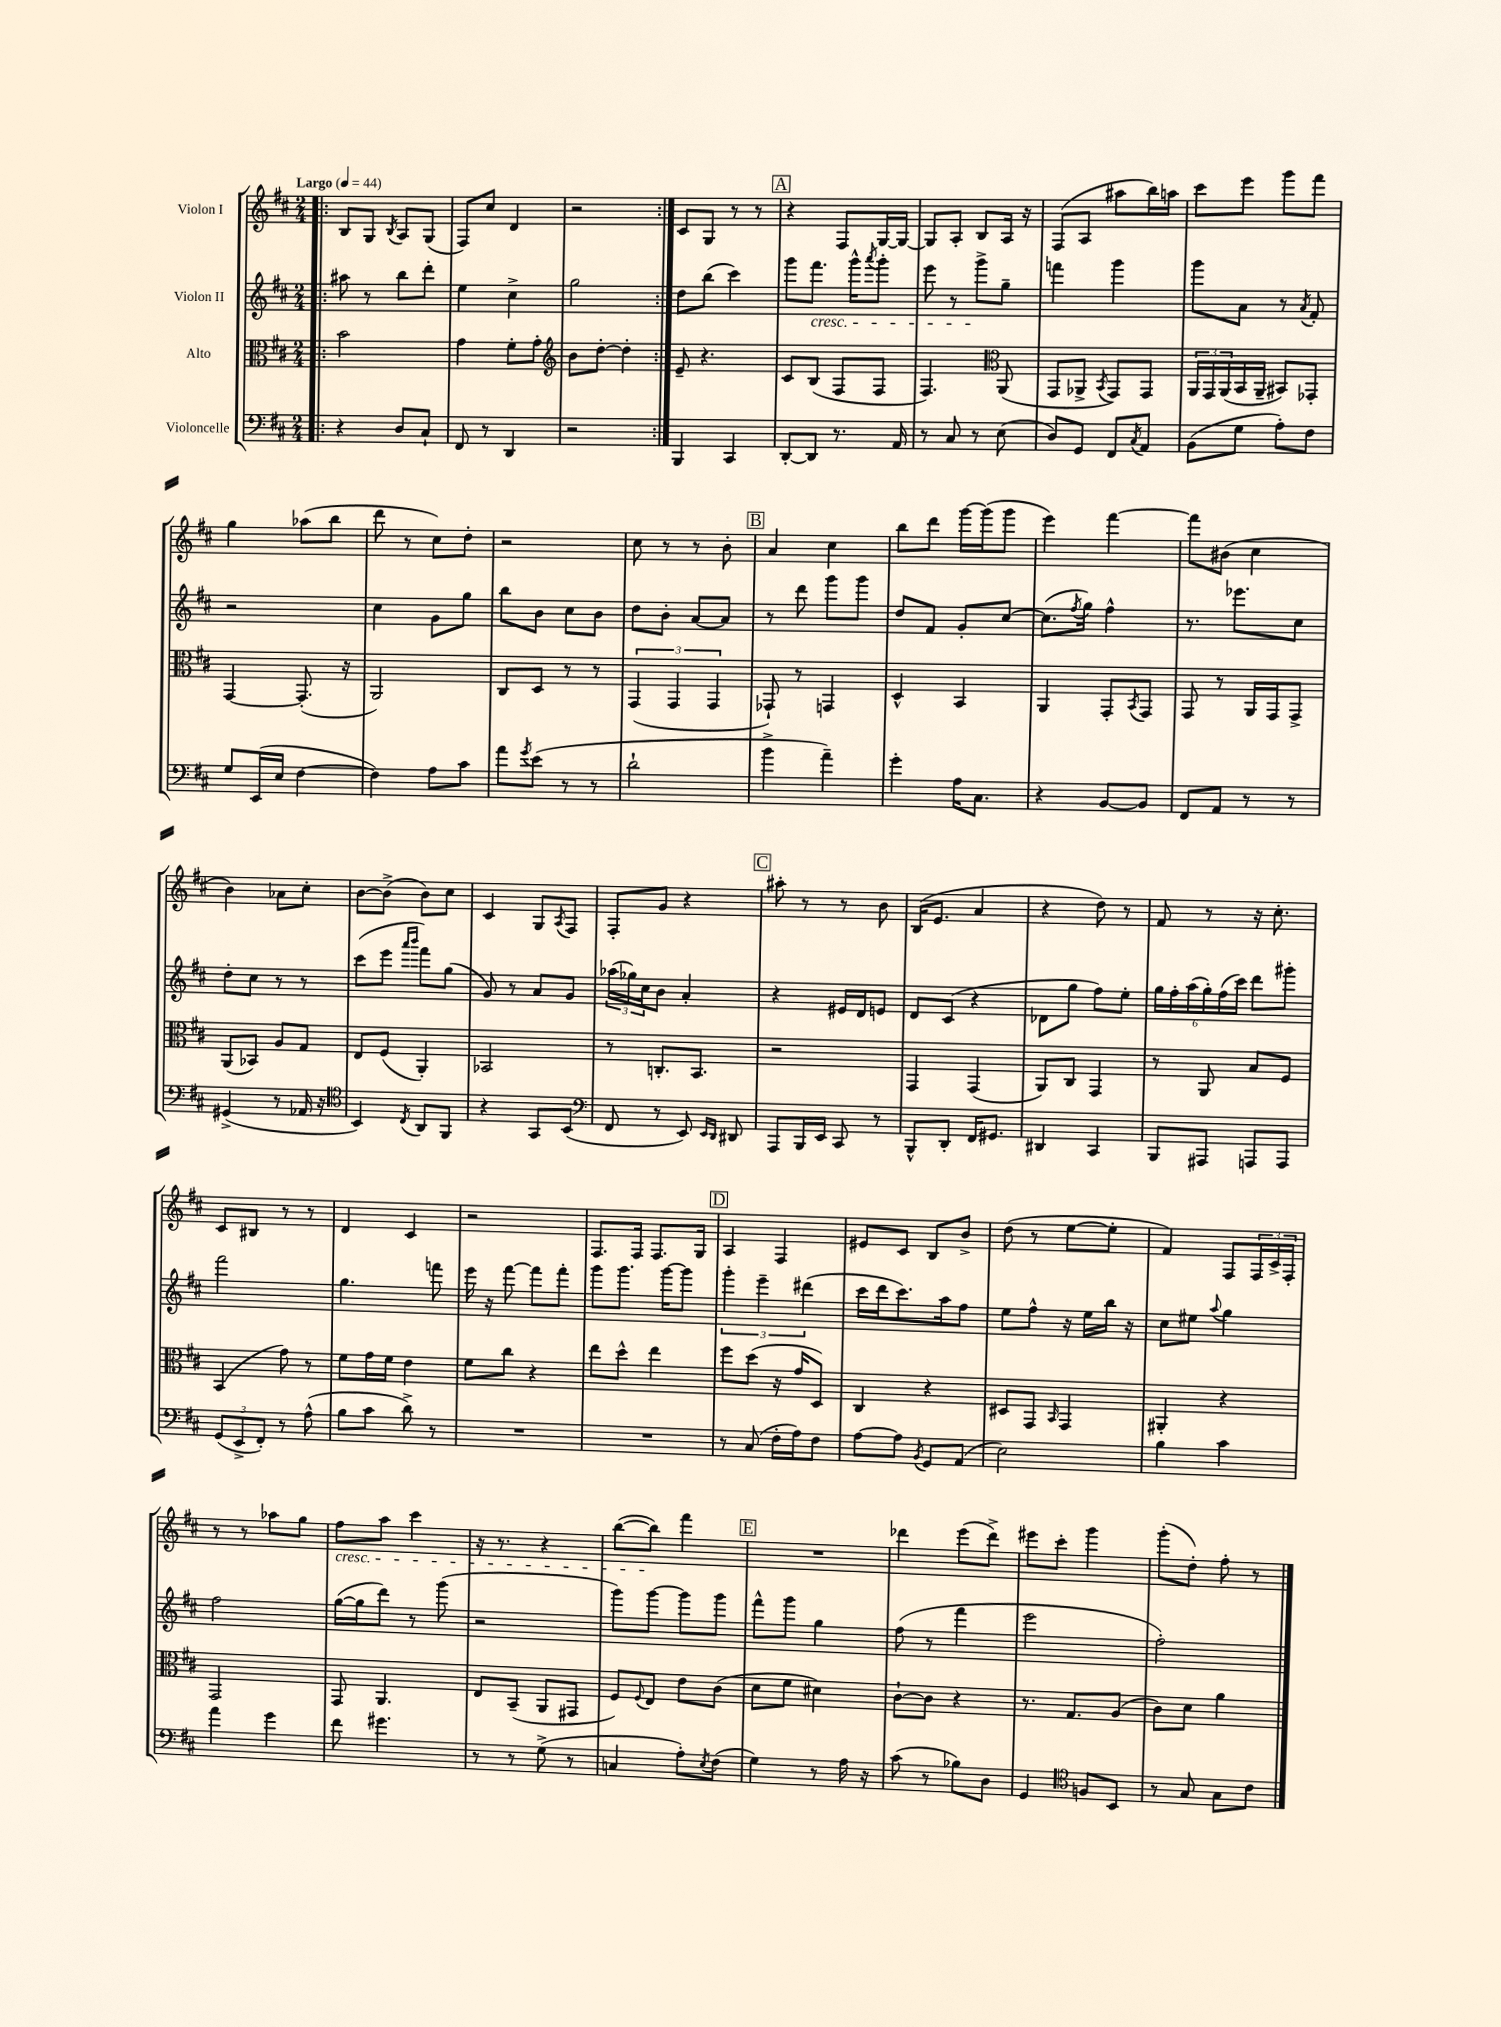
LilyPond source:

<<
\new StaffGroup <<
\new Staff = "s0" \with { instrumentName = "Violon I" } {
    \clef treble \key d \major \numericTimeSignature \time 2/4 \tempo "Largo" 4 = 44
    \repeat volta 2 { \bar ".|:" b8 g8 \acciaccatura { b8 } a8 g8( |
    fis8) cis''8 d'4 |
    r2 | }
    cis'8 g8 r8 r8 |
    \mark \markup { \box "A" } r4 fis8 g16~ g16~ |
    g8 a8-. b8 a16 r16 |
    fis8( a8 ais''8 b''16) a''16 |
    cis'''8 e'''8 g'''8 fis'''8 |
    g''4 aes''8( b''8 |
    d'''8 r8 cis''8) d''8-. |
    r2 |
    cis''8 r8 r8 b'8-. |
    \mark \markup { \box "B" } a'4 cis''4 |
    b''8 d'''8 g'''16~ g'''16( g'''8 |
    e'''4) fis'''4~ |
    fis'''8 bis'8( cis''4 |
    b'4) aes'8 cis''8-. |
    b'8~ b'8->( b'8) cis''8 |
    cis'4 g8 \acciaccatura { a8 } fis8 |
    fis8-. g'8 r4 |
    \mark \markup { \box "C" } ais''8-. r8 r8 b'8 |
    b16( e'8. a'4 |
    r4 d''8) r8 |
    fis'8 r8 r16 cis''8.-. |
    cis'8 bis8 r8 r8 |
    d'4 cis'4 |
    r2 |
    fis8. fis16 fis8. g16 |
    \mark \markup { \box "D" } a4 fis4 |
    eis'8 cis'8 b8 b'8-> |
    d''8( r8 e''8~ e''8-. |
    fis'4) fis8 \tuplet 3/2 { fis16 cis'16-> fis16-. } |
    r8 r8 aes''8 g''8 |
    fis''8\cresc a''8 cis'''4 |
    r16 r8. r4 |
    b''8~( b''8\!) fis'''4 |
    \mark \markup { \box "E" } R2 |
    des'''4 e'''8( des'''8->) |
    eis'''8 cis'''8-. g'''4 |
    g'''8-.( d''8-.) fis''8-. r8 \bar "|." |
}
\new Staff = "s1" \with { instrumentName = "Violon II" } {
    \clef treble \key d \major \numericTimeSignature \time 2/4
    \repeat volta 2 { \bar ".|:" ais''8 r8 b''8 d'''8-. |
    e''4 cis''4-> |
    g''2 | }
    d''8 b''8( cis'''4) |
    \mark \markup { \box "A" } g'''8 fis'''8.\cresc g'''16-^ \acciaccatura { a'''8 } g'''8-. |
    e'''8 r8 g'''8->\! g''8-- |
    f'''4 g'''4 |
    g'''8 a'8 r8 \acciaccatura { a'8 } fis'8-. |
    r2 |
    cis''4 g'8 g''8 |
    b''8 b'8 cis''8 b'8 |
    d''8 b'8-. a'8~ a'8 |
    \mark \markup { \box "B" } r8 d'''8 g'''8 g'''8 |
    d''8 fis'8 g'8-. cis''8~ |
    cis''8.( \acciaccatura { fis''8 } g''16) fis''4-^ |
    r8. ees'''8. cis''8 |
    d''8-. cis''8 r8 r8 |
    cis'''8( e'''8 \grace { a'''16 b'''16 } fis'''8) g''8( |
    g'8) r8 a'8 g'8 |
    \tuplet 3/2 { aes''16( ges''16) cis''16 } b'8 a'4-. |
    \mark \markup { \box "C" } r4 eis'16 d'16 e'8 |
    d'8 cis'8( r4 |
    des'8 g''8 fis''8) e''8-. |
    \tuplet 6/4 { g''16 fis''16-. a''16( g''16-.) fis''16( cis'''16) } d'''8 gis'''8-. |
    fis'''2 |
    g''4. f'''8 |
    e'''16 r16 fis'''8~ fis'''8 fis'''8-. |
    g'''8 g'''8. g'''16~ g'''8 |
    \mark \markup { \box "D" } \tuplet 3/2 { g'''4-. e'''4-- dis'''4( } |
    cis'''16 d'''16 cis'''8.) a''16 fis''8 |
    e''8 fis''8-^ r16 e''16 b''16 r16 |
    cis''8 eis''8 \appoggiatura { a''8 } g''4 |
    fis''2 |
    g''16~( g''16 d'''8) r8 g'''8( |
    r2 |
    g'''8) g'''8~ g'''8 g'''8 |
    \mark \markup { \box "E" } fis'''8-^ g'''8 g''4 |
    fis''8( r8 fis'''4 |
    e'''2 |
    fis''2-.) \bar "|." |
}
\new Staff = "s2" \with { instrumentName = "Alto" } {
    \clef alto \key d \major \numericTimeSignature \time 2/4
    \repeat volta 2 { \bar ".|:" b'2 |
    g'4 fis'8-. g'8-. |
    \clef treble b'8 d''8~-. d''4-. | }
    e'8-- r4. |
    \mark \markup { \box "A" } cis'8 b8( fis8 fis8 |
    fis4.) \clef alto a,8( |
    g,8 aes,8-> \acciaccatura { b,8 } g,8) g,8 |
    \tuplet 3/2 { a,16 g,16 a,16( } b,16 a,16-- bis,8) ges,8-. |
    g,4~ g,8.-.( r16 |
    a,2) |
    cis8 d8 r8 r8 |
    \tuplet 3/2 { g,4( g,4 g,4 } |
    \mark \markup { \box "B" } ges,8-!) r8 g,4 |
    d4-^ b,4 |
    a,4 g,8-. \acciaccatura { b,8 } g,8 |
    g,8 r8 a,16 g,16 g,8-> |
    a,8( bes,8) a8 g8 |
    e8 fis8( a,4-.) |
    bes,2 |
    r8 c8.-. b,8. |
    \mark \markup { \box "C" } r2 |
    g,4 g,4( |
    a,8) cis8 g,4 |
    r8 a,8 b8 fis8 |
    b,4( g'8) r8 |
    fis'8 g'16 fis'16 e'4 |
    fis'8 cis''8 r4 |
    e''8 d''8-^ e''4 |
    \mark \markup { \box "D" } fis''8 d''8( r16 g'16 d8) |
    cis4 r4 |
    dis8 g,8 \grace { b,16 } g,4 |
    ais,4-. r4 |
    g,2 |
    g,8 a,4. |
    e8 b,8--( a,8 gis,8 |
    fis8) \appoggiatura { fis8 } e8 e'8 cis'8( |
    \mark \markup { \box "E" } d'8 fis'8 dis'4) |
    cis'8~-! cis'8 r4 |
    r8. g8. a8( |
    cis'8) d'8 a'4 \bar "|." |
}
\new Staff = "s3" \with { instrumentName = "Violoncelle" } {
    \clef bass \key d \major \numericTimeSignature \time 2/4
    \repeat volta 2 { \bar ".|:" r4 d8 cis8-! |
    fis,8 r8 d,4 |
    r2 | }
    b,,4 cis,4 |
    \mark \markup { \box "A" } d,8~-. d,8 r8. a,16 |
    r8 cis8 r8 e8( |
    d8) g,8 fis,8 \acciaccatura { cis8 } a,8 |
    b,8( g8 a8-.) fis8 |
    g8 e,16( e16 fis4~ |
    fis4) a8 cis'8 |
    a'8 \acciaccatura { g'8 } e'8( r8 r8 |
    d'2-! |
    \mark \markup { \box "B" } b'4-> a'4--) |
    g'4-. a16 cis8. |
    r4 b,8~ b,8 |
    fis,8 a,8 r8 r8 |
    gis,4->( r8 aes,16 r16 |
    \clef tenor b,4) \acciaccatura { cis8 } a,8 fis,8 |
    r4 g,8 b,8( |
    \clef bass fis,8 r8 e,8) \grace { e,16 d,16 } dis,8 |
    \mark \markup { \box "C" } a,,8 b,,16 e,16 cis,8 r8 |
    b,,8-^ d,8-. fis,16 gis,8. |
    dis,4 cis,4 |
    b,,8 ais,,8 a,,8 a,,8 |
    \tuplet 3/2 { g,8( e,8-> fis,8-.) } r8 a8-^( |
    b8 cis'8 d'8->) r8 |
    R2 |
    R2 |
    \mark \markup { \box "D" } r8 cis8( fis16-. a16) fis8 |
    a8~ a8 \acciaccatura { b,8 } g,8 a,8( |
    e2) |
    b4 cis'4 |
    a'4 g'4 |
    fis'8 gis'4. |
    r8 r8 g8->( r8 |
    c4 a8-.) \acciaccatura { e8 } fis8( |
    \mark \markup { \box "E" } g4) r8 a16 r16 |
    cis'8( r8 bes8) d8 |
    g,4 \clef tenor f8 b,8 |
    r8 g8 g8 cis'8 \bar "|." |
}
>>
>>
\layout { \context { \Score \remove "Bar_number_engraver" } }
